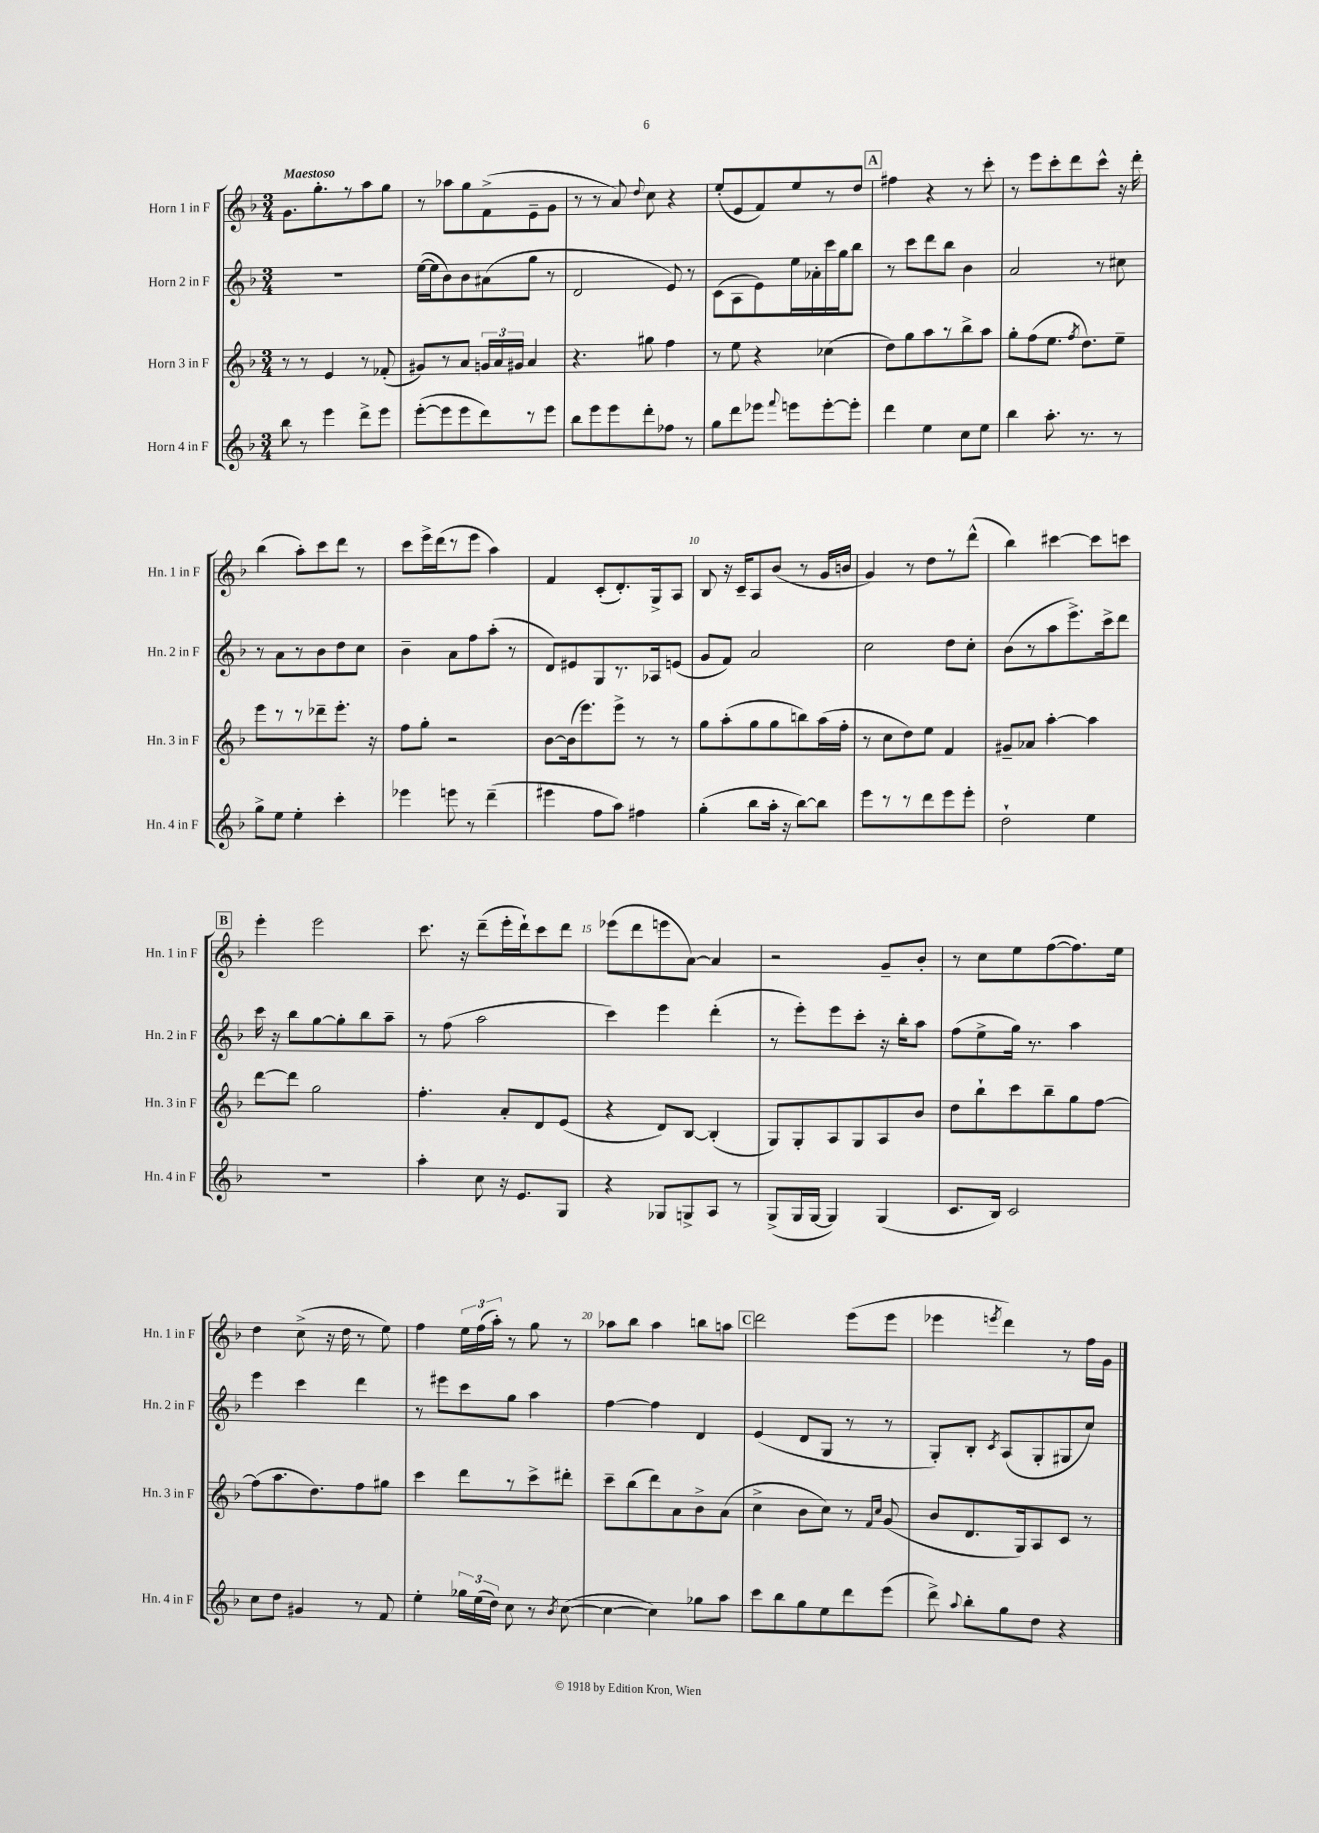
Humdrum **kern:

**kern	**kern	**kern	**kern
*staff4	*staff3	*staff2	*staff1
*clefG2	*clefG2	*clefG2	*clefG2
*k[b-]	*k[b-]	*k[b-]	*k[b-]
*M3/4	*M3/4	*M3/4	*M3/4
8bb-\	8r	2.r	8.g\L
8r	8r	.	.
.	.	.	8.gg'\
4eee\	4e/	.	.
.	.	.	8r
8ddd^\L	8r	.	8aa\
8eee\J	(8f-'/	.	8gg\J
=	=	=	=
([8eee'\L	8g#/L)	([16ee\LL	8r
.	.	16ee\]J	.
8eee\]	8r	8b-\)	8aa-\L
8eee\	8a/J	8b-\	8gg\
8ddd\)	24g/LL	(8a#\	(8f^\
.	24a/	.	.
.	24g#/JJ	.	.
8r	4a/	8gg\J	8e~\
8eee\J	.	8r	8g\J
=	=	=	=
8bb-\L	4.r	2d/	8r
8eee\	.	.	8r
8eee\	.	.	8a/)
.	.	.	8qqdd/
8ddd'\	8gg#\	.	8cc\
8ff-\J	4ff\	8e/)	4r
8r	.	8r	.
=	=	=	=
8gg\L	8r	(8c\L	(8ee'/L
8ddd\	8ee\	8A\	8e/
8eee-\J	4r	8e\)	8f/)
8qqfff/	.	.	.
8eee\L	.	16ee\L	8ee/
.	.	16a-'\	.
[8eee'\	(4cc-\	16ccc\	8r
.	.	16gg\J	.
8eee'\]J	.	8bb-\J	8dd/J
=	=	=	=
4ddd\	8dd\L)	8r	4ff#\
.	8gg\	8ccc\L	.
4ee\	8aa\	8ddd\	4r
.	8r	8bb-\J	.
8cc\L	8bb-^\	4b-\	8r
8ee\J	8aa\J	.	8ccc'\
=	=	=	=
4bb-\	8gg'\L	2a/	8r
.	(8ff\	.	8eee\L
8.aa'\	8.ee\J	.	8ccc'\
.	.	.	8ddd\
.	8qff/	.	.
8.r	8.dd\L)	.	.
.	.	8r	8ccc^^\J
8r	8ee~\J	8cc#\	16r
.	.	.	16ddd'\
=	=	=	=
8gg^\L	8eee\L	8r	(4bb-\
8ee\J	8r	8a\L	.
4ee'\	8r	8r	8aa'\L)
.	8ddd-~\	8b-\	8ccc\
4ccc'\	8.eee'\J	8dd\	8ddd\J
.	.	8cc\J	8r
.	16r	.	.
=	=	=	=
4eee-\	8ff\L	4b-~\	8ccc\L
.	8gg'\J	.	16eee^\L
.	.	.	(16ddd\J
8eee\	2r	8a\L	8r
8r	.	8ff\	8eee\J
(4ddd~\	.	(8aa'\J	4aa\)
.	.	8r	.
=	=	=	=
4eee#\	[8b-\L	8d/L)	4f/
.	(16b-\]k	8e#/	.
.	8.eee\)	.	.
8ff\L	.	8G/	(8c'/L
8aa\J)	8eee^\J	8.r	8.d'/)
4ff#\	8r	.	.
.	.	16A-/k	16G^/k
.	8r	(8e/J	8A/J
=	=	=	=
(4gg'\	8gg\L	8g/L	8B-/
.	(8aa'\	8f/J)	16r
.	.	.	16c~/LK
8bb-\L	8gg\	2a/	8A/
16aa'\Jk	8gg\	.	(8b-/J
16r	.	.	.
[8bb-\L)	8bb\)	.	8r
8bb-\]J	(16aa\L	.	16g/LL
.	16ff'\JJ	.	16b/JJ
=	=	=	=
8eee\L	8r	2cc\	4g/)
8r	8cc\L	.	.
8r	8dd\)	.	8r
8ddd\	8ee\J	.	8dd\L
8eee\	4f/	8dd\L	8r
8eee'\J	.	8cc'\J	(8ddd^^\J
=	=	=	=
2dd`\	8g#~/L	(8b-\L	4bb-\)
.	8a-/J	8r	.
.	[4aa'\	8aa\	[4ccc#\
.	.	8.eee^\)	.
4ee\	4aa\]	.	8ccc#\]L
.	.	16ccc^\k	.
.	.	8ddd\J	8ccc\J
=	=	=	=
2.r	[8ddd\L	16ccc\	4eee'\
.	.	16r	.
.	8ddd\]J	8bb-\L	.
.	2gg\	[8gg\	2eee\
.	.	8gg'\]	.
.	.	8bb-\	.
.	.	8aa~\J	.
=	=	=	=
4aa'\	4.ff'\	8r	8.ccc\
.	.	(8ff\	.
.	.	.	16r
8cc\	.	2aa\	(8ddd~\L
16r	8a'/L	.	16eee'\L
8.e/L	.	.	16ddd`\J)
.	8d/	.	8ccc\
8G/J	(8e/J	.	8ddd\J
=	=	=	=
4r	4r	4ccc\)	(8eee-\L
.	.	.	8ddd\
8G-/L	8d/L)	4eee\	8eee\
8G^/	[8B-/J	.	[8a\J)
8A/J	(4B-'/]	(4ddd'\	4a/]
8r	.	.	.
=	=	=	=
(8G^/L	8G/L)	8r	2r
16G/L	8G'/	8eee'\L)	.
[16G/JJ	.	.	.
4G/])	8A/	8eee\	.
.	8G/	8ccc'\J	.
(4G/	8A/	16r	8g~/L
.	.	16bb-'\LK	.
.	8b-/J	8aa\J	8b-'/J
=	=	=	=
8.c/L	8dd\L	(8ff\L	8r
.	8bb-`\	8ee^\	8cc\L
16B-/Jk)	.	.	.
2c/	8ccc\	16gg\Jk)	8ee\
.	.	8.r	.
.	8bb-~\	.	([8ff\
.	8gg\	4aa\	8.ff\])
.	[8ff\J	.	.
.	.	.	16ee\Jk
=	=	=	=
8cc\L	(8ff\]L	4eee\	4dd\
8dd\J	8.aa\	.	.
4g#/	.	4ccc\	(8cc^\
.	8.dd\)	.	.
.	.	.	16r
.	.	.	16dd\
8r	8ff\	4ddd\	8r
8f/	8gg#\J	.	8ee\)
=	=	=	=
4ee'\	4ccc\	8r	4ff\
.	.	8eee#\L	.
24gg-\LL	8ddd\L	8ccc\	24ee\LL
(24ee\	.	.	(24ff\
24dd\JJ)	.	.	24aa'\JJ)
8cc\	8r	8gg\J	8r
8r	8ccc^\	4aa\	8gg\
8qb-/	.	.	.
([8cc\	8ddd#'\J	.	8r
=	=	=	=
4cc\_	8ccc~\L	[4ff\	8aa-\L
.	(8bb-\	.	8bb-\J
4cc\])	8ddd\)	4ff\]	4aa-\
.	8a\	.	.
8gg-\L	8b-^\	4d/	8bb\L
8aa\J	(8a\J	.	8aa\J
=	=	=	=
8ccc\L	4cc^\	(4e/	2ddd\
8bb-\	.	.	.
8gg\	8b-\L	8d/L	.
8ee\	8cc\J)	8G/J	.
8ddd\	8r	8r	(8eee\L
.	16qqf/LL	.	.
.	16qqcc/JJ	.	.
(8eee\J	(8g/	8r	8eee\J
=	=	=	=
8ddd^\)	8b-/L	8G'/L)	4eee-\
8qqaa/	.	.	.
8bb-'\L	8.d/	8B-'/J	.
.	.	8qc/	8qeee/
8gg\	.	(8A/L	4ddd\)
.	16G/k)	.	.
8dd\J	8A/	8G'/	.
4r	8c/J	8G#/	8r
.	8r	8cc/J)	16ff\LL
.	.	.	16g\JJ
==	==	==	==
*-	*-	*-	*-
